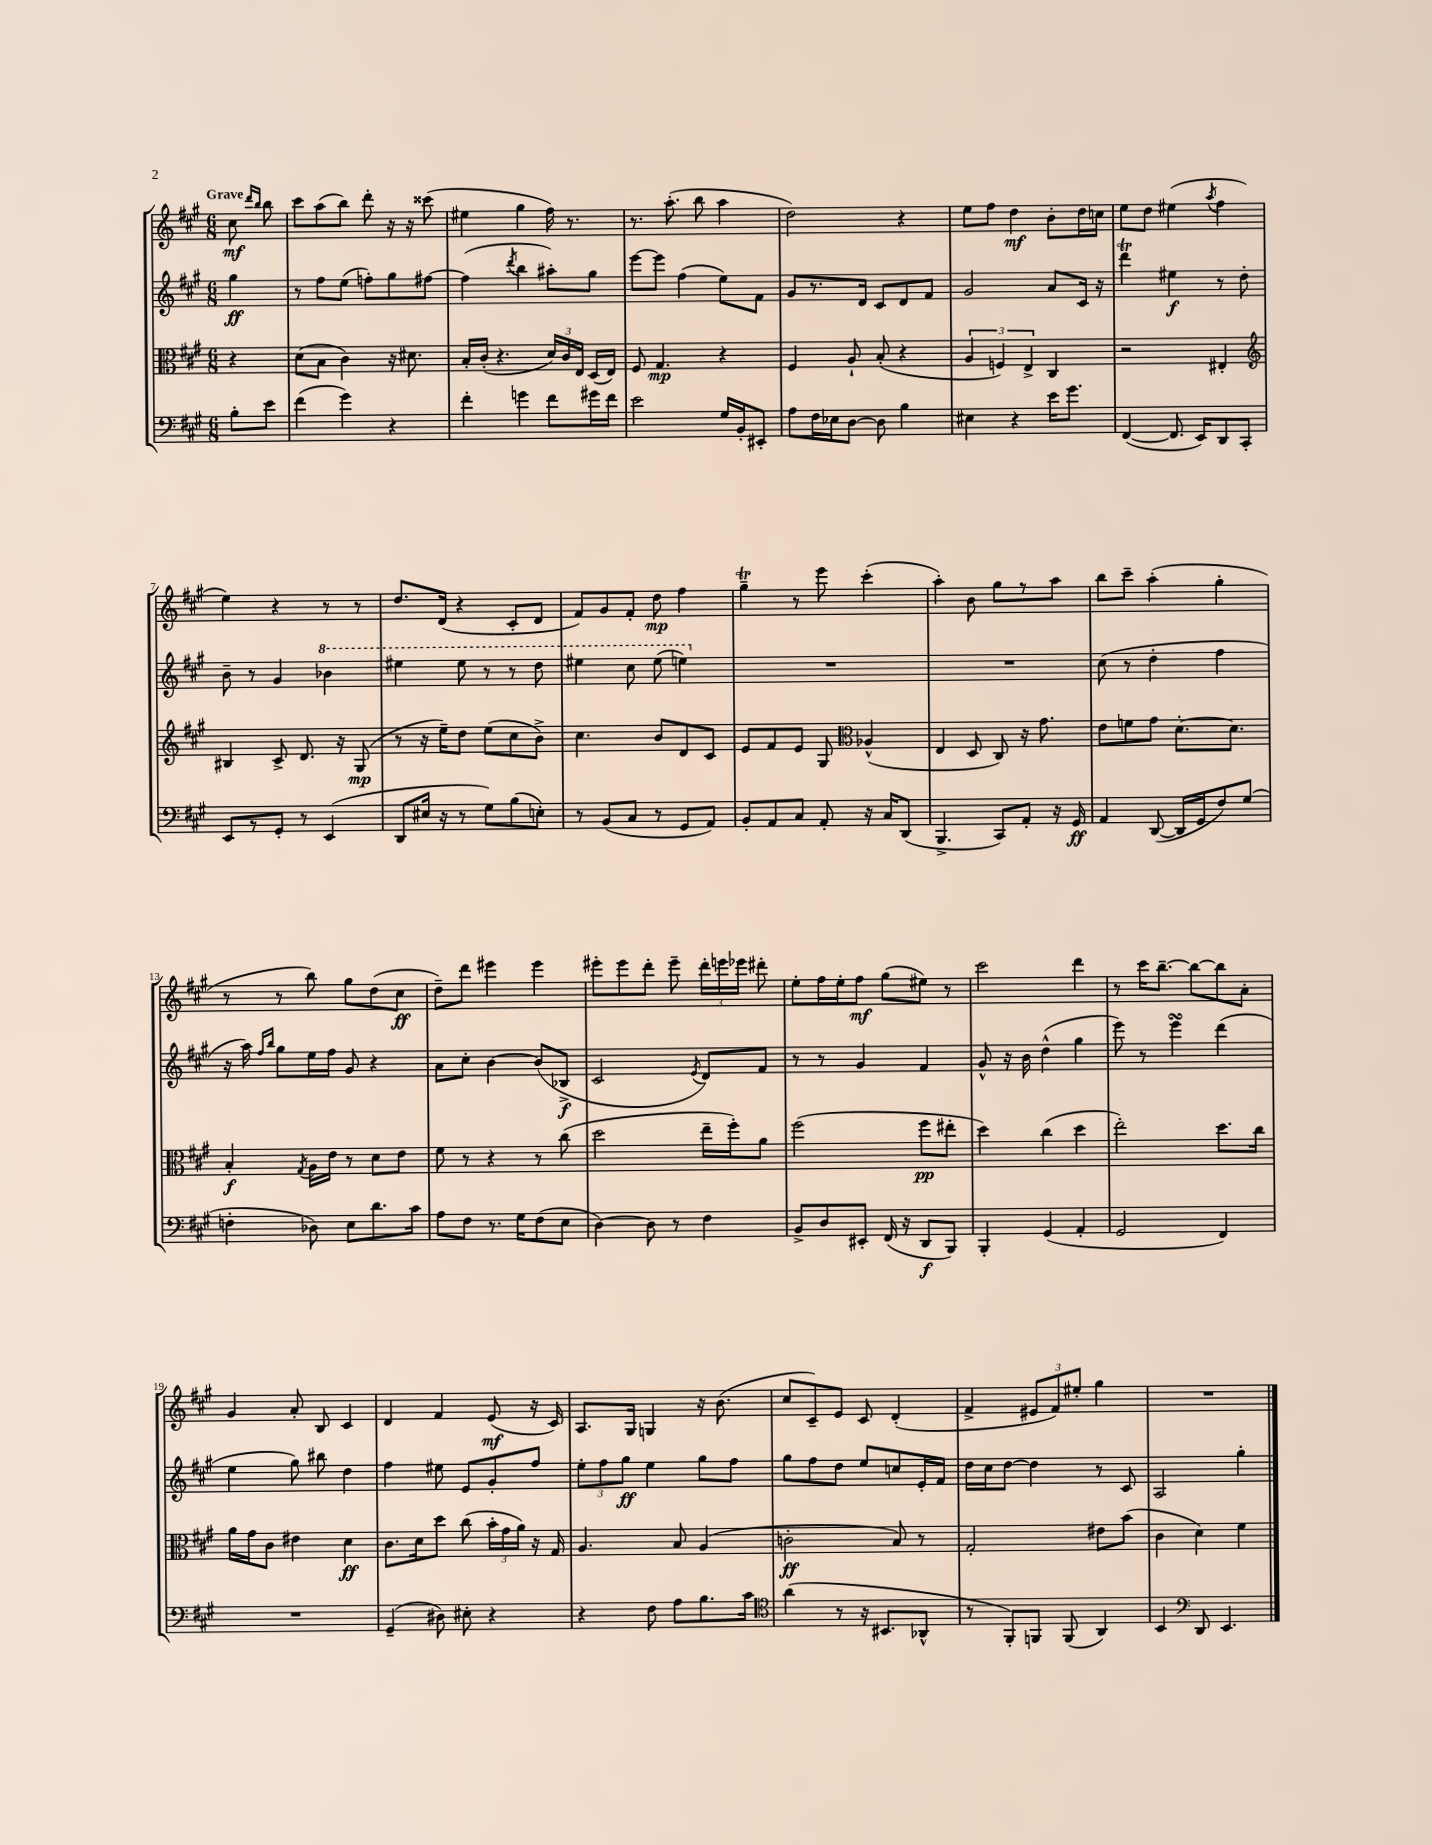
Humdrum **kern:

**kern	**kern	**kern	**kern
*staff4	*staff3	*staff2	*staff1
*clefF4	*clefC3	*clefG2	*clefG2
*k[f#c#g#]	*k[f#c#g#]	*k[f#c#g#]	*k[f#c#g#]
*M6/8	*M6/8	*M6/8	*M6/8
8B'	4r	4gg#	8cc#
.	.	.	16qqddd
.	.	.	16qqbb
8e	.	.	8bb
=	=	=	=
(4f#	(8d	8r	8ccc#
.	8B	8ff#	(8aa
4g#)	4c#)	(8ee	8bb)
.	.	8ff')	8ddd'
4r	16r	8gg#	16r
.	8.d#	.	16r
.	.	[8ff#	(8ccc##
=	=	=	=
4f#'	16B'	(4ff#]	4ee#
.	(16c#'	.	.
.	4.r	.	.
.	.	8qddd	.
4g	.	4bb	4gg#
8f#	24d)	8aa#')	16ff#)
.	24c#	.	.
.	.	.	8.r
.	24E	.	.
16g#	(16D	8gg#	.
16f#	16E)	.	.
=	=	=	=
2e	8F#	[8eee	8.r
.	4.G#	8eee]	.
.	.	.	(8.aa'
.	.	(4ff#	.
.	.	.	8bb
16G#	4r	8ee)	4aa
16BB'	.	.	.
8EE#'	.	8f#	.
=	=	=	=
8A	4F#	8g#	2dd)
16F#	.	8.r	.
16E-	.	.	.
[8D	8A`	.	.
.	.	16d	.
8D]	(8B'	8c#	.
4B	4r	8d	4r
.	.	8f#	.
=	=	=	=
4E#	6A	2g#	8ee
.	.	.	8ff#
.	6F)	.	.
4r	.	.	4dd
.	6E^	.	.
16e	4C#	8a	8b'
8.g#	.	.	.
.	.	16c#	16dd
.	.	16r	16cc
=	=	=	=
([4FF#	2r	4ddd	8ee
.	.	.	8dd
8.FF#]	.	4ee#	(4ee#
16EE)	.	.	.
.	.	.	8qaa
8DD	4E#'	8r	4ff#
8CC#'	.	8dd'	.
=	=	=	=
*	*clefG2	*	*
8EE	4B#	8b~	4ee)
8r	.	8r	.
8GG#'	8c#^	4g#	4r
8r	8.d	.	.
(4EE	.	4bb-	8r
.	16r	.	.
.	(8G#	.	8r
=	=	=	=
8DD	8r	4eee#	8.dd
16E#	16r	.	.
16r	16ee~)	.	(16d
8r	8dd	8eee#	4r
8G#)	(8ee	8r	.
(8B	8cc#	8r	8c#'
8E')	8b^)	8ddd	8d
=	=	=	=
8r	4.cc#	4eee#	8f#)
(8BB	.	.	8g#
8C#	.	8ccc#	8f#'
8r	8b	(8eee#	8dd
8GG#	8d	4eee)	4ff#
8AA)	8c#	.	.
=	=	=	=
8BB'	8e	2.r	4gg#~
8AA	8f#	.	.
8C#	8e	.	8r
8AA'	8G#	.	8eee
*	*clefC3	*	*
16r	(4A-^^	.	(4ccc#'
16C#	.	.	.
(8DD	.	.	.
=	=	=	=
4.BBB^	4E	2.r	4aa')
.	8D	.	8b
8CC#)	8C#)	.	8gg#
8AA'	16r	.	8r
.	8.g#	.	.
16r	.	.	8aa
16GG#	.	.	.
=	=	=	=
4AA	8e	(8cc#	8bb
.	8f	8r	8ccc#~
([8DD	8g#	4dd'	(4aa'
16DD]	[8.d'	.	.
16GG#	.	.	.
8F#)	.	4ff#	4gg#'
.	8.d]	.	.
(8G#	.	.	.
=	=	=	=
4F'	4B'	16r	8r
.	.	16aa)	.
.	.	16qqff#	.
.	.	16qqbb	.
.	.	8gg#	8r
.	8qG#	.	.
8D-)	16A	16ee	8bb)
.	16e	16ff#	.
8E	8r	8g#	8gg#
8.d	8d	4r	(8dd
.	8e	.	8cc#
16c#	.	.	.
=	=	=	=
8A	8f#	8a	8dd~)
8F#	8r	8cc#'	8ddd
8.r	4r	[4b	4eee#
16G#	.	.	.
(8F#	8r	(8b]	4eee#
8E	(8cc#	8B-^	.
=	=	=	=
[4D)	2dd	2c#	8eee#'
.	.	.	8eee#
8D]	.	.	8ddd'
8r	.	.	8eee#~
.	.	8qe	.
4F#	16ee~	8d)	24ddd'
.	.	.	24eee
.	16ff#')	.	.
.	.	.	24eee-
.	8a	8f#	8ddd#'
=	=	=	=
8BB^	(2ff#	8r	8ee'
8D	.	8r	16ff#
.	.	.	16ee'
8EE#'	.	4g#	8ff#
(16FF#	.	.	(8gg#
16r	.	.	.
8DD	8ff#	4f#	8ee#)
8BBB)	8ee#'	.	8r
=	=	=	=
4BBB'	4dd)	8g#^^	2ccc#
.	.	16r	.
.	.	16b	.
(4GG#	(4cc#	(4dd^^	.
4AA'	4dd	4gg#	4ddd
=	=	=	=
2GG#	2ee')	8eee)	8r
.	.	8r	16ccc#
.	.	.	[8.bb~
.	.	4eee	.
.	.	.	8bb_
4FF#)	8.dd	(4ddd	8bb]
.	.	.	8a'
.	16cc#	.	.
=	=	=	=
2.r	16a	4ee	4g#
.	16g#	.	.
.	8c#	.	.
.	4e#	8gg#)	8a'
.	.	8bb#	8B
.	4d	4dd	4c#
=	=	=	=
(4GG#~	8.c#	4ff#	4d
.	16d	.	.
8D#)	8dd	8ee#	4f#
8E#'	(8cc#	8e	.
4r	24b'	8g#'	(8e
.	24g#	.	.
.	24a)	.	.
.	16r	8ff#	16r
.	16G#	.	16c#)
=	=	=	=
4r	4.A	12ee'	8.A
.	.	12ff#	.
.	.	12gg#	.
.	.	.	16G#
8F#	.	4ee	4G
8A	8B	.	.
8.B	(4A	8gg#	16r
.	.	.	(8.b
.	.	8ff#	.
16c#	.	.	.
=	=	=	=
*clefC4	*	*	*
(4a	2c'	8gg#	8cc#
.	.	8ff#	8c#~)
8r	.	8dd	8e
16r	.	8ee	8c#
8.BB#	.	.	.
.	8B)	8cc	(4d'
8AA-^^	8r	16e'	.
.	.	16f#	.
=	=	=	=
8r	2G#'	16dd	4f#^
.	.	16cc#	.
8FF#')	.	[8dd	.
8FF	.	4dd]	12e#
.	.	.	12f#)
(8FF	.	.	.
.	.	.	12ee#'
4AA)	8e#	8r	4gg#
.	(8b	8c#	.
=	=	=	=
4BB	4c#	2A	2.r
*clefF4	*	*	*
8DD	4d)	.	.
4.EE	.	.	.
.	4f#	4gg#'	.
==	==	==	==
*-	*-	*-	*-
